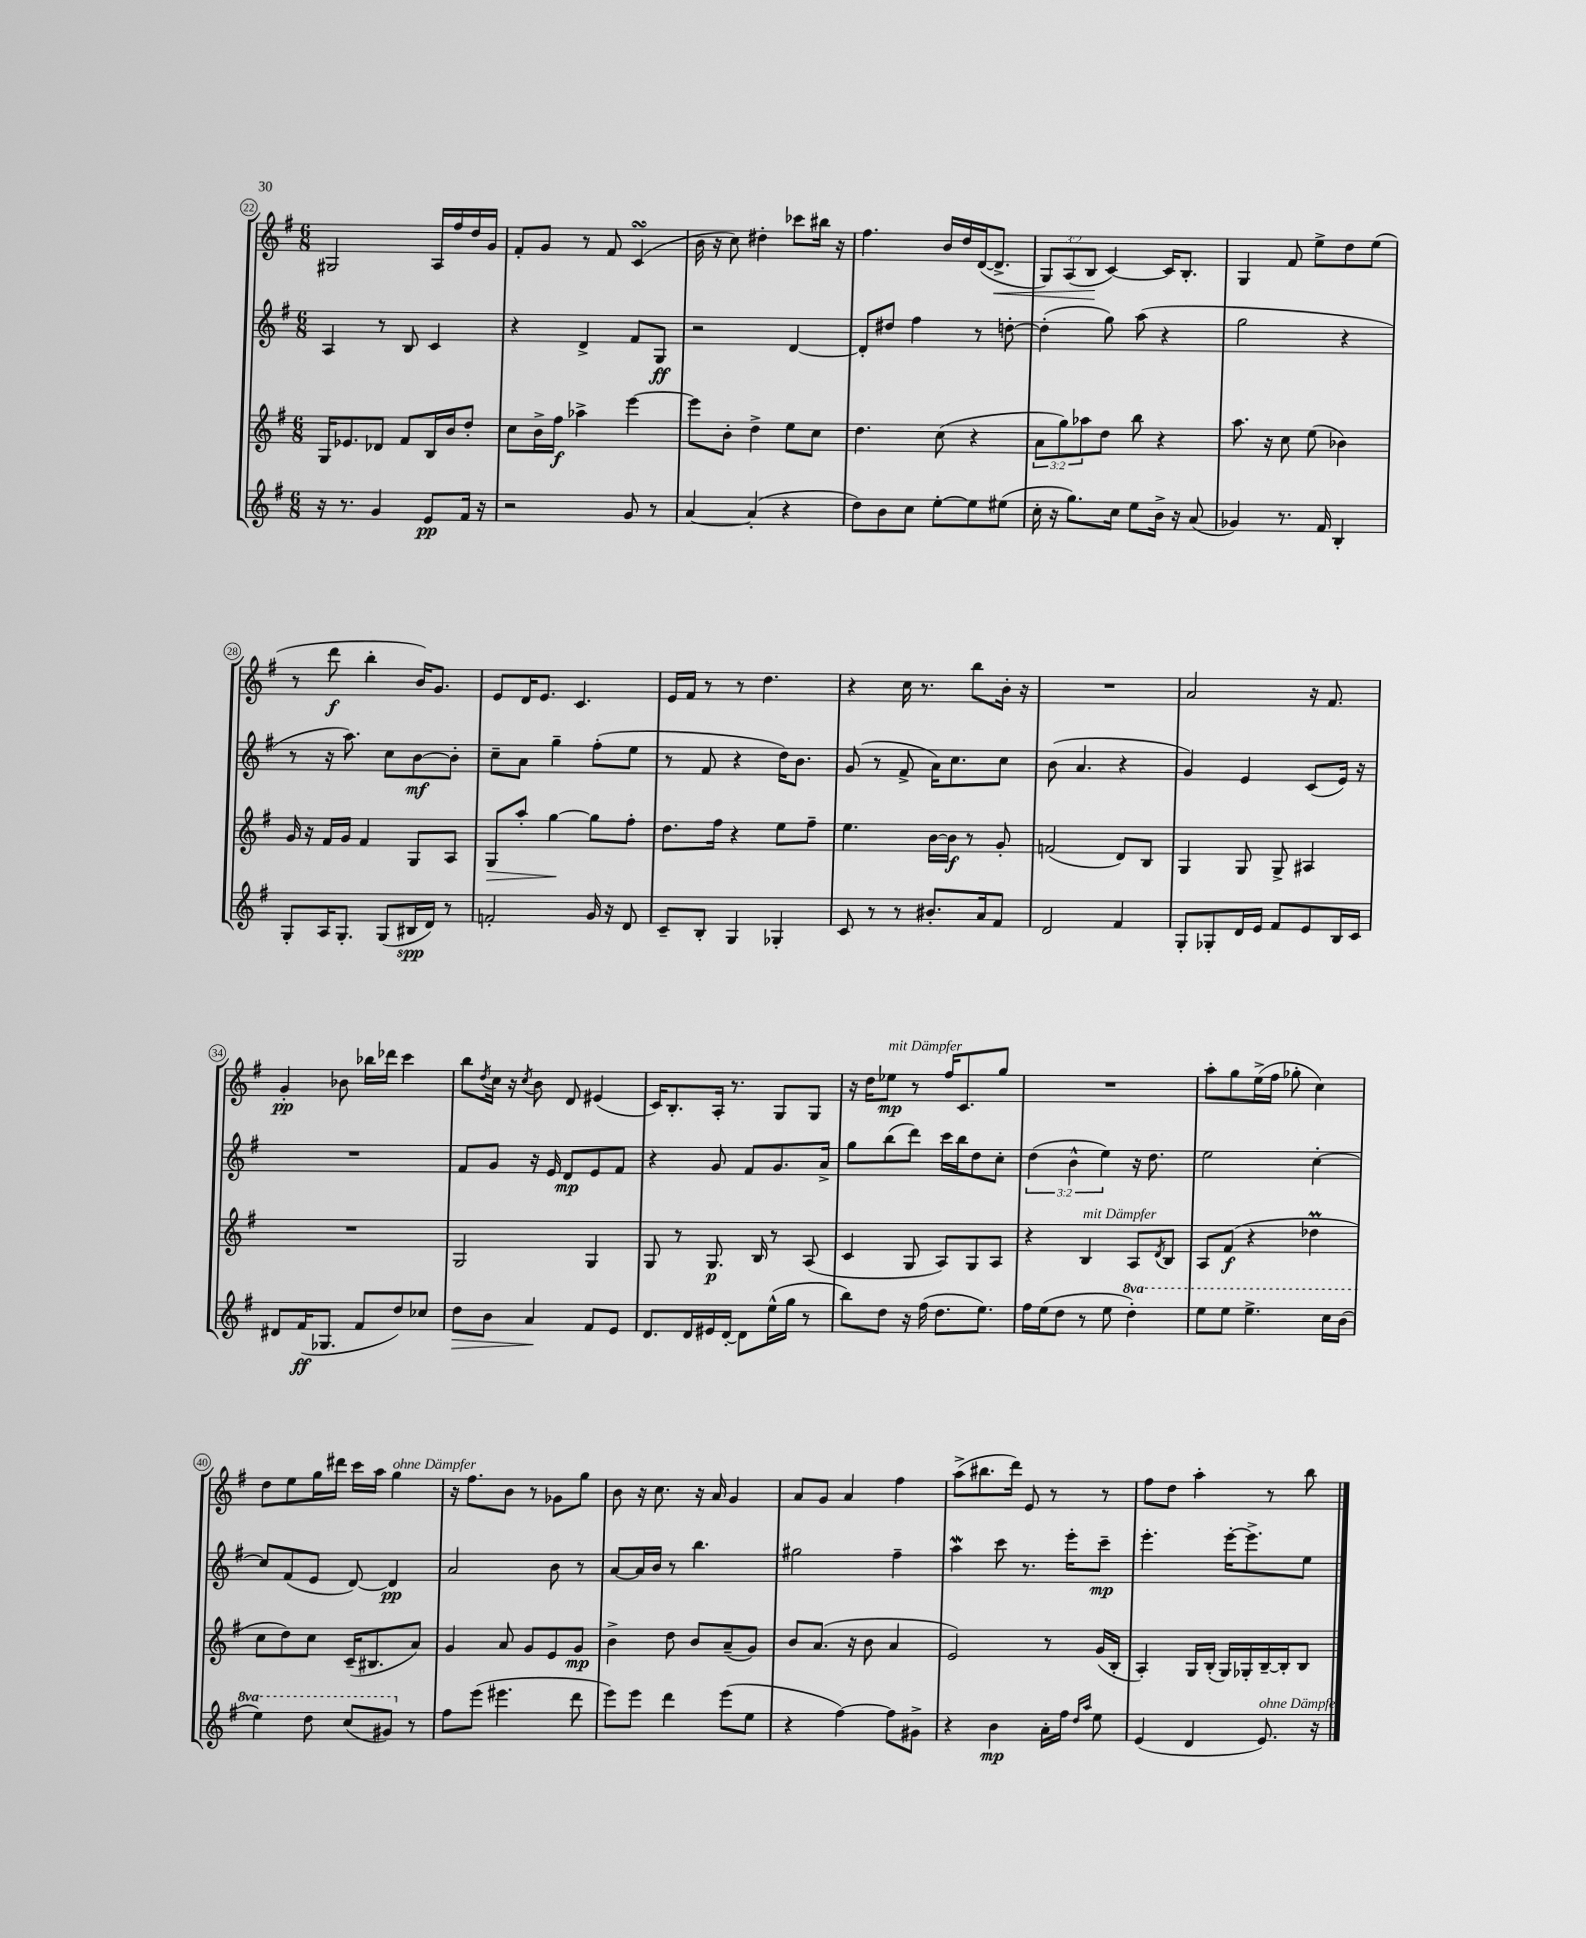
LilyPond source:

<<
\new StaffGroup <<
\new Staff = "s0" {
    \clef treble \key g \major \numericTimeSignature \time 6/8 \override Staff.TupletNumber.text = #tuplet-number::calc-fraction-text
    gis2 a16 fis''16 d''16 g'16 |
    fis'8-. g'8 r8 fis'8 c'4\turn( |
    b'16 r16 c''8) dis''4-. ces'''8 bis''16 r16 |
    fis''4. b'16 d''16 d'16~( d'8.->\< |
    \tuplet 3/2 { g8) a8( b8\! } c'4~) c'16 b8.-. |
    g4 fis'8 e''8-> d''8 e''8( |
    r8 d'''8\f b''4-. b'16) g'8. |
    e'8 d'16 e'8. c'4. |
    e'16 fis'16 r8 r8 d''4. |
    r4 c''16 r8. b''8 b'16-. r16 |
    R2. |
    a'2 r16 fis'8. |
    g'4-.\pp bes'8 bes''16 des'''16 c'''4 |
    b''8 \acciaccatura { d''8 } c''16 r16 \acciaccatura { c''8 } b'8 d'8 eis'4( |
    c'16) b8.-. a16-. r8. g8 g8 |
    r16 d''16 ees''8\mp^\markup { \italic "mit Dämpfer" } r8 fis''16 c'8. g''8 |
    R2. |
    a''8-. g''8 e''16->( fis''16 ges''8-. c''4) |
    d''8 e''8 g''16 dis'''16 c'''16 a''16 g''4^\markup { \italic "ohne Dämpfer" } |
    r16 fis''8. b'8 r8 ges'8 g''8 |
    b'8 r16 c''8. r16 a'16 g'4 |
    a'8 g'8 a'4 fis''4 |
    a''8->( bis''8. d'''16) e'8 r8 r8 |
    fis''8 d''8 a''4-. r8 b''8 \bar "|." |
}
\new Staff = "s1" {
    \clef treble \key g \major \numericTimeSignature \time 6/8 \override Staff.TupletNumber.text = #tuplet-number::calc-fraction-text
    a4 r8 b8 c'4 |
    r4 d'4-> fis'8 g8\ff |
    r2 d'4~ |
    d'8-. dis''8 fis''4 r8 d''8~-. |
    d''4-.( g''8) a''8( r4 |
    g''2 r4 |
    r8 r16 a''8.) c''8 b'8~\mf b'8-. |
    c''8-- a'8 g''4-- fis''8-.( e''8 |
    r8 fis'8 r4 d''16) b'8. |
    g'8( r8 fis'8-> a'16) c''8. c''8 |
    b'8( a'4. r4 |
    g'4) e'4 c'8( e'16) r16 |
    R2. |
    fis'8 g'8 r16 e'16 d'8\mp e'8 fis'8 |
    r4 g'8 fis'8 g'8. a'16-> |
    g''8 b''8( d'''8) c'''16 b''16 d''8 c''8-. |
    \tuplet 3/2 { d''4( b'4-^ e''4) } r16 d''8. |
    e''2 c''4~-. |
    c''8 fis'8( e'8 d'8~) d'4\pp |
    a'2 b'8 r8 |
    a'8~ a'16 b'16 r8 b''4. |
    gis''2 fis''4-- |
    a''4\mordent c'''8 r8. e'''16-. c'''8--\mp |
    e'''4.-. e'''16~-. e'''8.-> e''8 \bar "|." |
}
\new Staff = "s2" {
    \clef treble \key g \major \numericTimeSignature \time 6/8 \override Staff.TupletNumber.text = #tuplet-number::calc-fraction-text
    g16 ees'8. des'8 fis'8 b16 b'16 d''8-. |
    c''8 b'16-> fis''16\f aes''4-> e'''4~ |
    e'''8 b'8-. d''4-> e''8 c''8 |
    d''4. c''8( r4 |
    \tuplet 3/2 { a'8 g''8) aes''8 } d''8 b''8 r4 |
    a''8. r16 c''8 e''8( bes'4) |
    g'16 r16 fis'16 g'16 fis'4 g8 a8 |
    g8\> a''8-. g''4~\! g''8 fis''8-. |
    d''8. fis''16 r4 e''8 fis''8-- |
    e''4. b'16~ b'16\f r8 g'8-. |
    f'2( d'8) b8 |
    g4 g8 g8-> ais4 |
    R2. |
    g2 g4 |
    g8 r8 g8.\p b16 r8 a8( |
    c'4 g8 a8) g8 a8 |
    r4 b4^\markup { \italic "mit Dämpfer" } a8 \acciaccatura { d'8 } b8 |
    a8 fis'8\f( r4 des''4\prall |
    c''8 d''8) c''8 c'16--( bis8. a'8) |
    g'4 a'8 g'8 e'8 g'8\mp |
    b'4-> d''8 b'8 a'8--( g'8) |
    b'8 a'8.( r16 b'8 a'4 |
    e'2) r8 g'16( b16-. |
    a4-.) g16 b16-.( g16) ges16-. b16~-- b16-. b8 \bar "|." |
}
\new Staff = "s3" {
    \clef treble \key g \major \numericTimeSignature \time 6/8 \set Staff.ottavationMarkups = #ottavation-simple-ordinals
    r16 r8. g'4 e'8\pp fis'16 r16 |
    r2 g'8 r8 |
    a'4~ a'4-.( r4 |
    d''8) b'8 c''8 e''8~-. e''8 eis''8( |
    c''16-. r16 g''8.) c''16 e''8 b'16-> r16 a'8( |
    ges'4) r8. fis'16 b4-. |
    g8-. a16 g8.-. g8( bis16\spp d'16) r8 |
    f'2-. g'16 r16 d'8 |
    c'8-- b8-. g4 ges4-. |
    c'8 r8 r8 bis'8.-. a'16 fis'8 |
    d'2 fis'4 |
    g8-. ges8-. d'16 e'16 fis'8 e'8 b16 c'16 |
    dis'8 fis'16\ff( ges8. fis'8 d''8) ces''8 |
    d''8\> b'8 a'4\! fis'8 e'8 |
    d'8. d'16 eis'16 d'16~-. d'8 e''16-^( g''16 r8 |
    b''8) d''8 r16 fis''16( d''8. e''8.) |
    fis''16 e''16( d''8 r8 e''8 \ottava #1 d'''4-.) |
    e'''8 e'''8 e'''4.-> c'''16 b''16( |
    e'''4) d'''8 c'''8( gis''8) \ottava #0 r8 |
    fis''8 e'''8( eis'''4. d'''8 |
    e'''8) e'''8 d'''4 e'''8( e''8 |
    r4 fis''4~) fis''8 gis'8-> |
    r4 b'4\mp a'16-. fis''16 \grace { d''16 a''16 } e''8 |
    e'4( d'4 e'8.^\markup { \italic "ohne Dämpfer" }) r16 \bar "|." |
}
>>
>>
\layout { \context { \Score currentBarNumber = #22 \override BarNumber.stencil = #(make-stencil-circler 0.1 0.3 ly:text-interface::print) } }
